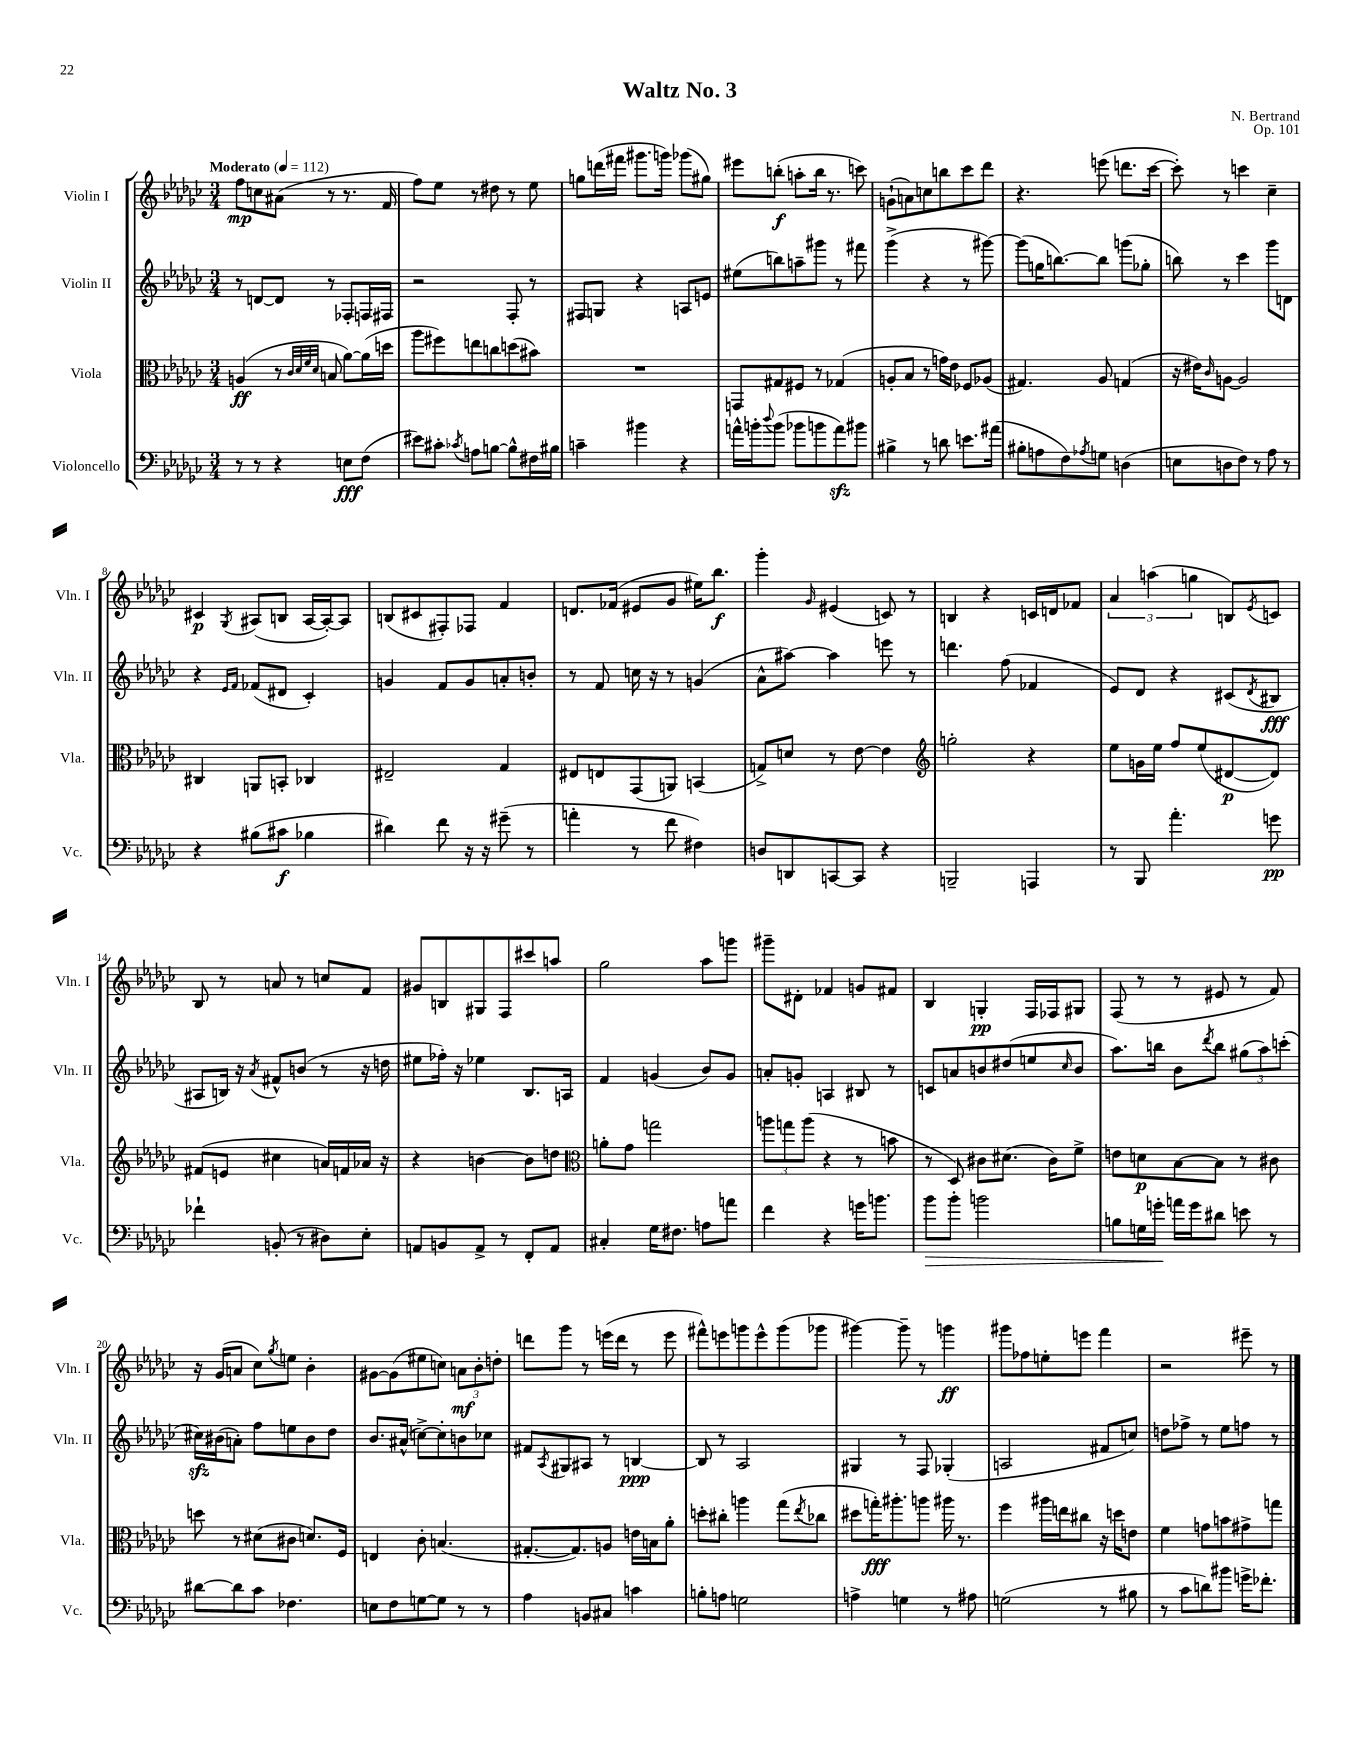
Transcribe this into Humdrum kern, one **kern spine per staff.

**kern	**kern	**kern	**kern
*staff4	*staff3	*staff2	*staff1
*clefF4	*clefC3	*clefG2	*clefG2
*k[b-e-a-d-g-c-]	*k[b-e-a-d-g-c-]	*k[b-e-a-d-g-c-]	*k[b-e-a-d-g-c-]
*M3/4	*M3/4	*M3/4	*M3/4
*MM112	*MM112	*MM112	*MM112
8r	(4A/	8r	8ff\L
8r	.	[8d/L	8cc\
4r	8r	8d/]J	(8a#\J
.	32qqc-/LLL	.	.
.	32qqd-/	.	.
.	32qqf/	.	.
.	32qqd-/JJJ	.	.
.	8B/	8r	8r
8E\L	[8a-\L)	8F-'/L	8.r
(8F\J	(16a-\]L	16F/L	.
.	16dd\JJ	16F#/JJ	16f/
=	=	=	=
8e#\L)	8aa-\L	2r	8ff\L)
8c#'\J	8ff#\)	.	8ee-\J
8qc-/	.	.	.
8A\L	8ee\	.	8r
[8B\J	8cc\	.	8dd#\
8B^^\]L	(8dd\	8F'/	8r
16F#\L	8b#\J)	8r	8ee-\
16B#\JJ	.	.	.
=	=	=	=
4c~\	2.r	8F#/L	8gg\L
.	.	8G/J	(16ddd\L
.	.	.	16fff#\JJ
4b#\	.	4r	8.ggg#\L
.	.	.	16ggg\Jk)
4r	.	8A/L	(8ggg-\L
.	.	8e/J	8gg#\J)
=	=	=	=
16a^^\LL	8GG/L	(8ee#\L	8eee#\L
16b'\J	.	.	.
8qqdd-/	.	.	.
(8b\J	8G#/	8bb\)	(8bb'\J
8b-\L	8F#/J	8aa~\	8aa'\L
8b\	8r	8ggg#\J	16bb\Jk
.	.	.	8.r
8a\)	(4G-/	8r	.
8b#\J	.	8fff#\	8ccc\)
=	=	=	=
4B#^\	8A'/L	(4ggg-^\	(8g`\L
.	8B-/J	.	8a\)
8r	8r	4r	8cc\
8d\	16g\LL)	.	8bb\
.	16e-\JJ	.	.
8.e\L	8F-/L	8r	8ccc-\
.	(8A-/J	[8ggg#\)	8ddd-\J
(16a#\Jk	.	.	.
=	=	=	=
8B#'\L	4.G#/)	(8ggg#\]L	4.r
8A\	.	16gg\K	.
.	.	[8.bb\)	.
8F\)	.	.	.
8qA-/	.	.	.
8G\J	8A-/	8bb\]J	(8eee\
(4D\	(4G/	(8ggg\L	8.ddd\L
.	.	8gg-'\J	.
.	.	.	[16ccc-\Jk
=	=	=	=
8E\L	16r	8bb\)	8ccc-'\])
.	16e#\LK)	.	.
.	16qqc-/	.	.
8D\	[8A\J	8r	8r
8F\J)	2A/]	4ccc-\	4ccc\
8r	.	.	.
8A-\	.	8ggg-\L	4cc-~\
8r	.	8d\J	.
=	=	=	=
4r	4C#/	4r	4c#/
.	.	16qqe-/LL	.
.	.	16qqf/JJ	8qG-/
(8B#\L	8AA/L	(8f-/L	(8A#/L
8c#\J	8BB'/J	8d#/J	8B/J
4B-\	4C-/	4c-'/)	[16A#/LL
.	.	.	16A#'/_J)
.	.	.	8A#/]J
=	=	=	=
4d#\)	2E#~/	4g/	(8B/L
.	.	.	8c#/
8f\	.	8f/L	8F#'/)
16r	.	8g/	8F-/J
16r	.	.	.
(8g#~\	4G-/	8a'/	4f/
8r	.	8b'/J	.
=	=	=	=
4a'\	8E#/L	8r	8.d/L
.	8E/	8f/	.
.	.	.	(16f-/Jk
8r	(8GG-/	16cc\	8e#/L
.	.	16r	.
8f\	8AA/J)	8r	8g-/J
4F#\)	(4BB/	(4g/	16ee#\LK)
.	.	.	8.bb-\J
=	=	=	=
8D/L	8G^/L)	8a-^^\L	4ggg-'\
8DD/	8d/J	[8aa#\J)	.
.	.	.	16qqg-/
[8CC/	8r	4aa#\]	(4e#/
8CC/]J	[8e-\	.	.
4r	4e-\]	8eee\	8c/)
.	.	8r	8r
=	=	=	=
*	*clefG2	*	*
2BBB~/	2gg'\	4.ddd\	4B/
.	.	.	4r
.	.	(8ff\	.
4AAA/	4r	4f-/	16c/LL
.	.	.	16d/J
.	.	.	8f-/J
=	=	=	=
8r	8ee-\L	8e-/L)	6a-/
8BBB-/	16g\L	8d-/J	.
.	.	.	(6aa\
.	16ee-\JJ	.	.
4.a-'\	8ff/L	4r	.
.	.	.	6gg\
.	(8ee-/	.	.
.	[8d#/	(8c#/L	8B/L)
.	.	8qd-/	8qe-/
8g\	8d#/]J)	8B#/J	8c/J
=	=	=	=
4f-`\	(8f#/L	8A#/L	8B-/
.	8e/J	16B/Jk)	8r
.	.	16r	.
.	.	8qa-/	.
(8BB'/	4cc#\	8f#^^/L	8a/
8r	.	(8b/J	8r
8D#\L)	16a/LL)	8r	8cc/L
.	16f/	.	.
8E-'\J	16a-/JJ	16r	8f/J
.	16r	16dd\	.
=	=	=	=
8AA/L	4r	8ee#\L	8g#/L
8BB/	.	16ff-'\Jk)	8B/
.	.	16r	.
8AA^/J	[4b\	4ee-\	8G#/
8r	.	.	8F/
8FF'/L	8b\]L	8.B-/L	8ccc#/
8AA/J	8dd\J	.	8aa/J
.	.	16A/Jk	.
=	=	=	=
*	*clefC3	*	*
4C#'/	8a'\L	4f/	2gg-\
.	8g-\J	.	.
16G-\LK	2gg\	(4g/	.
8.F#\J	.	.	.
8A\L	.	8b-/L)	8aa-\L
8a\J	.	8g/J	8ggg\J
=	=	=	=
4f\	12aa\L	8a'/L	8ggg#~\L
.	12gg\	.	.
.	.	8g'/J	8d#'\J
.	(12aa\J	.	.
4r	4r	4A/	4f-/
16g\LK	8r	8B#/	8g/L
8.b\J	.	.	.
.	8b\	8r	8f#/J
=	=	=	=
8b-\L	8r	8c/L	4B-/
8b-'\J	8D-/)	8a/	.
2b\	8c#\L	8b/	4G'/
.	(8.d#\J	(8dd#/	.
.	.	8ee/	16F/LL
.	16c#\LK)	.	16F-/J
.	.	16qqcc-/	.
.	8f^\J	8b/J	8G#/J
=	=	=	=
8B\L	8e\L	8.aa-\L)	(8F/
16G\L	8d\	.	8r
16g'\JJ	.	16bb\Jk	.
16a\LL	[8B-\	8b-\L	8r
16g\J	.	.	.
.	.	8qddd-/	.
8d#\J	8B-\]J	8bb\J	8e#/
8e\	8r	(12gg#\L	8r
.	.	12aa-\)	.
8r	8c#\	.	8f/)
.	.	(12ccc'\J	.
=	=	=	=
[8d#\L	8dd\	16cc#\LL)	16r
.	.	(16b#\J	(16g-/LK
8d#\]	8r	8a'\J)	8a/J
8c-\J	(8d#\L	8ff\L	8cc-\L)
.	.	.	8qgg-/
4.F-\	8c#\J	8ee\	8ee\J
.	8.d/L)	8b#\	4b-'\
.	.	8dd-\J	.
.	16F/Jk	.	.
=	=	=	=
8E\L	4E/	8.b-/L	[8g#\L
8F\	.	.	(8g#\]
.	.	(16a#^^/Jk	.
[8G\	8c-'\	[8cc^\L)	8ee#\
8G\]J	(4.B/	8cc'\]	8cc\J)
8r	.	8b\	12a\L
.	.	.	12b-'\
8r	.	8cc-\J	.
.	.	.	12dd'\J
=	=	=	=
4A-\	[8.G#'/L	8f#/L	8ddd\L
.	.	8qA-/	.
.	.	8G#/	8ggg-\J
.	8.G#/])	.	.
8BB/L	.	8A#/J	8r
8C#/J	8A/J	8r	(16eee\LL
.	.	.	16ddd\JJ
4c\	16e\LL	[4B/	8r
.	16B\J	.	.
.	8a-'\J	.	8eee\
=	=	=	=
8B'\L	8dd'\L	8B/]	8fff#^^\L)
8A\J	8cc#'\J	8r	8eee\
2G\	4aa\	2A-/	8ggg\
.	.	.	8eee^^\
.	(8gg-\L	.	(8ggg\
.	8qee-/	.	.
.	8cc-\J	.	8ggg-\J
=	=	=	=
4A^\	8dd#\L	4G#/	[4ggg#\)
.	16gg'\K)	.	.
.	8.aa#'\	.	.
4G\	.	8r	8ggg#~\]
.	8aa\J	8F/	8r
8r	16aa#\	(4G-'/	4ggg\
.	8.r	.	.
8A#\	.	.	.
=	=	=	=
(2G\	4ff\	2A/	8ggg#\L
.	.	.	8ff-\
.	16aa#\LL	.	8ee'\
.	16ee\J	.	.
.	8cc#\J	.	8eee\J
8r	16r	8f#/L	4fff\
.	16dd\LK	.	.
8B#\	8e\J	8cc/J)	.
=	=	=	=
8r	4f\	8dd\L	2r
8c-\L	.	8ff-^\J	.
8d\)	8g\L	8r	.
8b#\J	8b\	8ee-\L	.
16g^\LK	8g#^\	8ff\J	8eee#~\
8.f-'\J	.	.	.
.	8gg\J	8r	8r
==	==	==	==
*-	*-	*-	*-
